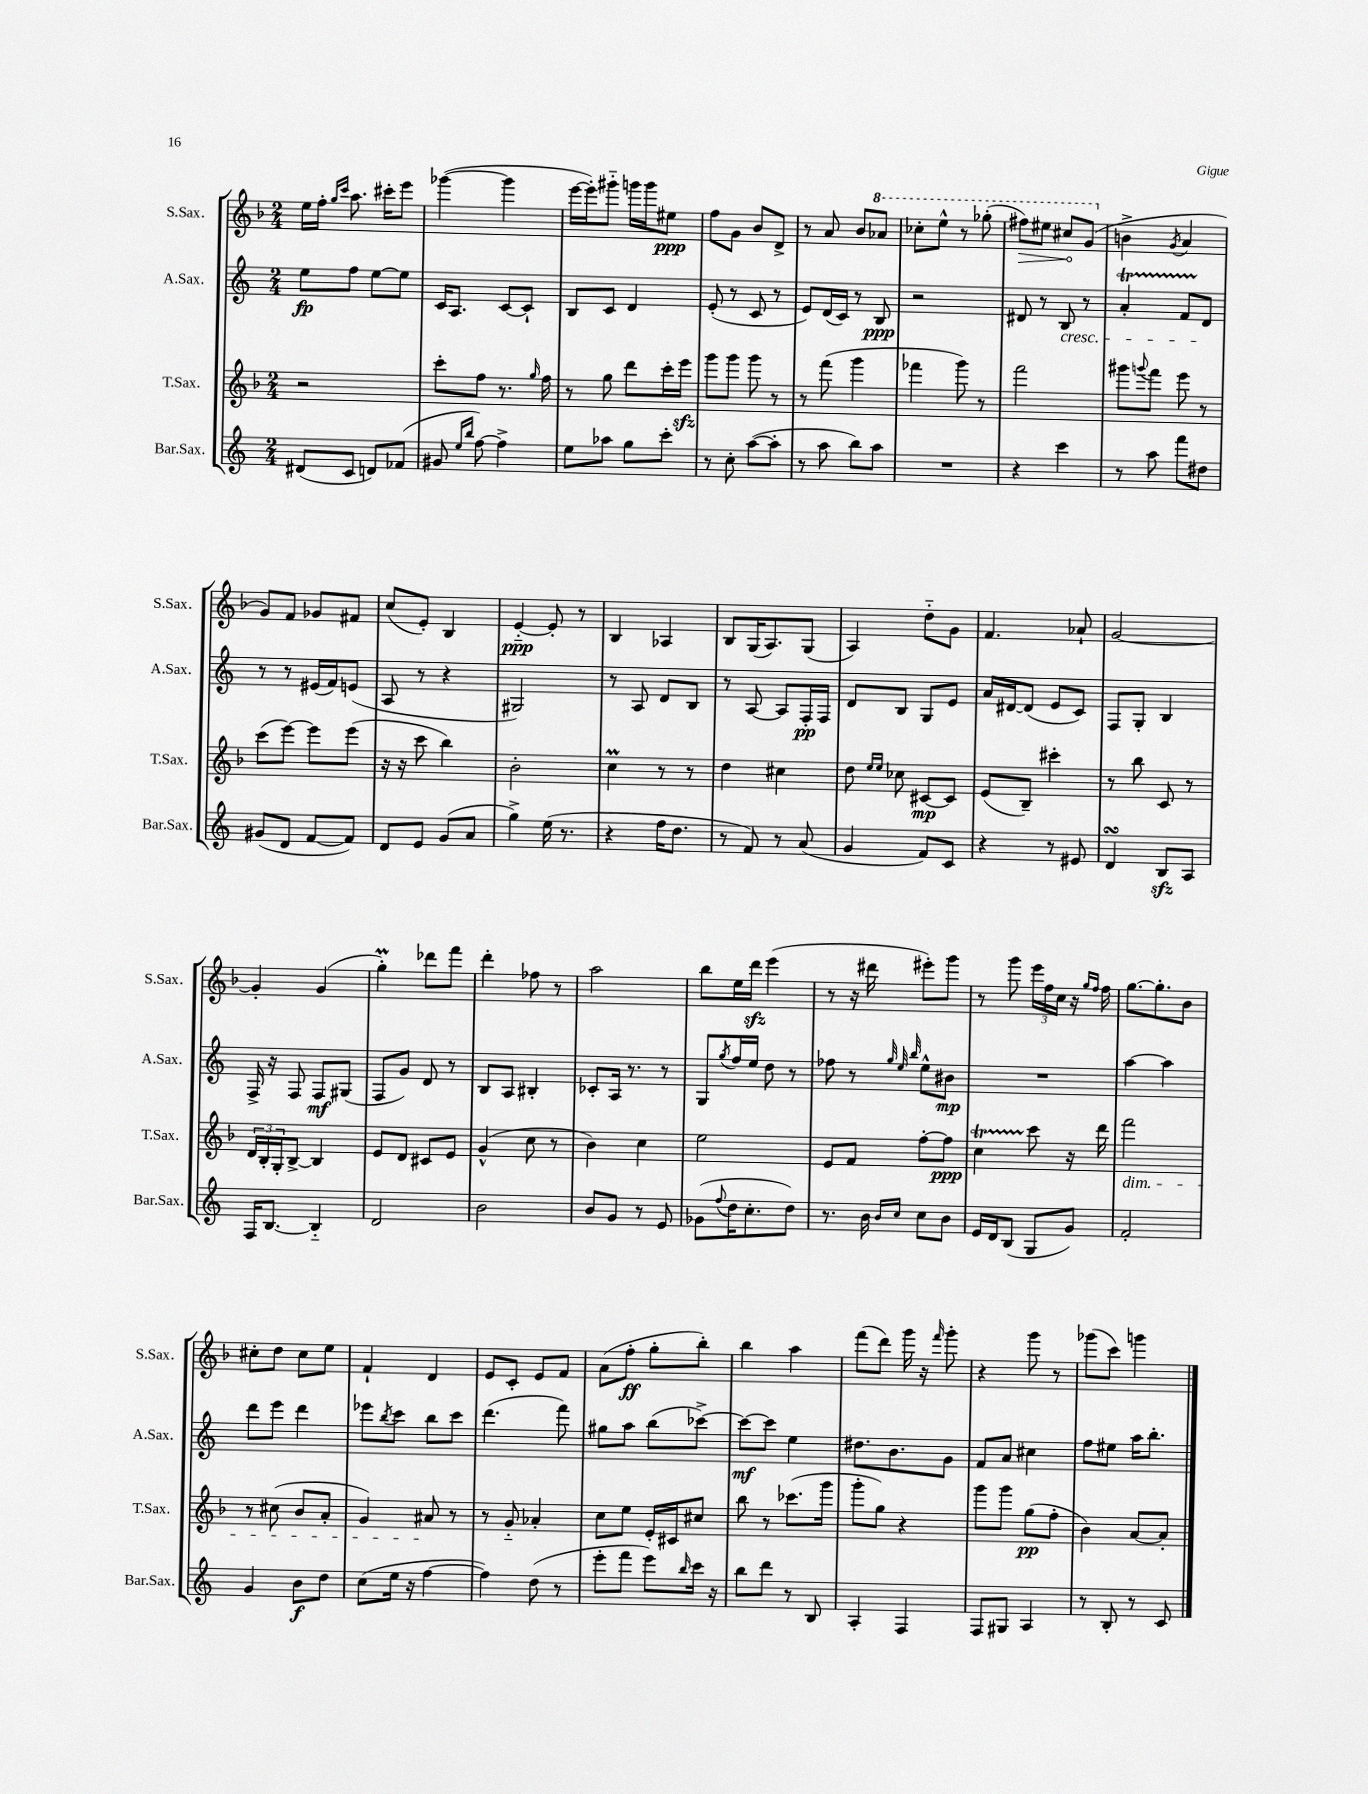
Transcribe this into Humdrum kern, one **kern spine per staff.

**kern	**kern	**kern	**kern
*staff4	*staff3	*staff2	*staff1
*clefG2	*clefG2	*clefG2	*clefG2
*k[]	*k[b-]	*k[]	*k[b-]
*M2/4	*M2/4	*M2/4	*M2/4
(8d#/L	2r	8ee\L	16ee\LL
.	.	.	16ff'\JJ
.	.	.	16qqgg/LL
.	.	.	16qqccc/JJ
8c/J	.	8ff\J	8.aa\
8d/L)	.	[8ee\L	.
.	.	.	16ccc#'\LK
(8f-/J	.	8ee\]J	8eee\J
=	=	=	=
8g#/	8ccc'\L	16c/LK	([4ggg-\
.	.	8.A/J	.
16qqee/LL	.	.	.
16qqbb/JJ	.	.	.
[8ff\)	8ff\J	.	.
4ff^\]	8.r	[8c/L	4ggg-\]
.	.	8c`/]J	.
.	16qqgg/	.	.
.	16ff\	.	.
=	=	=	=
8ee\L	8r	8B/L	[16eee\LL
.	.	.	16eee'\]J)
8aa-\J	8gg\	8c/J	8ggg#'~\J
8gg\L	8ddd\L	4d/	16ggg\LL
.	.	.	16ggg\J
8ccc'\J	16ccc'\L	.	8ee#\J
.	16eee\JJ	.	.
=	=	=	=
8r	8ggg\L	(8e'/	8ff\L
8cc'\	8ggg\J	8r	8g\J
([8aa\L	8ggg\	8c/	8b-/L
8aa'\]J	8r	8r	8d^/J
=	=	=	=
8r	8r	8e/L)	8r
8aa\	(8fff\	(16d/L	8a/
.	.	16c/JJ)	.
8bb\L)	4ggg\	8r	8b-/L
8aa\J	.	8B/	8aa-/J
=	=	=	=
2r	4fff-\	2r	8ccc-'\L
.	.	.	8eee^^\J
.	8ggg\)	.	8r
.	8r	.	(8ggg-'\
=	=	=	=
4r	2fff\	8d#/	8fff#\L)
.	.	8r	8eee#\J
4ccc\	.	8B/	8ccc#/L
.	.	8r	(8gg/J
=	=	=	=
8r	8ggg#\L	4a'/	4b^\
.	8qqggg/	.	.
8aa\	8fff\J	.	.
.	.	.	8qg/
8fff\L	8eee\	8f/L	4a/
8dd#\J	8r	8d/J	.
=	=	=	=
(8g#/L	(8ccc\L	8r	8g/L)
8d/J	[8eee\J)	8r	8f/J
[8f/L	8eee\]L	(16e#/LL	8g-/L
.	.	16f/J)	.
8f/]J)	(8eee\J	(8e/J	8f#/J
=	=	=	=
8d/L	16r	8A/	(8cc/L
.	16r	.	.
8e/J	8ccc\	8r	8e'/J)
(8g/L	4bb-\)	4r	4B-/
8a/J	.	.	.
=	=	=	=
4gg^\)	2b-'\	2G#/)	[4e'~/
(16ee\	.	.	8e'/]
8.r	.	.	.
.	.	.	8r
=	=	=	=
4r	4cc\	8r	4B-/
.	.	8A/	.
16ff\LK	8r	8d/L	4A-/
8.dd\J	.	.	.
.	8r	8B/J	.
=	=	=	=
8r	4dd\	8r	8B-/L
8f/)	.	[8A/	(16G/K
.	.	.	8.A/)
8r	4cc#\	8A/]L	.
(8a/	.	16F'/L	(8G/J
.	.	16F/JJ	.
=	=	=	=
4g/	8dd\	8d/L	4A/)
.	16qqee/LL	.	.
.	16qqee/JJ	.	.
.	8cc-\	8B/J	.
8f/L)	[8c#/L	8G/L	8dd'~\L
8c/J	8c#/]J	8e/J	8g\J
=	=	=	=
4r	(8e/L	16a/LL	4.f/
.	.	[16d#/J	.
.	8B-~/J)	(8d#/]J	.
8r	4ccc#'\	8e/L	.
8e#/	.	8c/J)	8a-`/
=	=	=	=
4d/	8r	8F/L	[2g/
.	8bb-\	8G'/J	.
8B/L	8c/	4B/	.
8A/J	8r	.	.
=	=	=	=
16F/LK	24d/LL	16F^/	4g'/]
.	24B-'/	.	.
[8.B/J	.	16r	.
.	24G'/J	.	.
.	[8B-^/J	8F/	.
4B'~/]	4B-/]	8F/L	(4g/
.	.	(8G#/J	.
=	=	=	=
2d/	8e/L	8F/L	4gg'\)
.	8d/J	8g/J)	.
.	8c#/L	8d/	8ddd-\L
.	8e/J	8r	8fff\J
=	=	=	=
2b\	(4g^^/	8B/L	4ddd'\
.	.	8A/J	.
.	8cc\	4B#'/	8ff-\
.	8r	.	8r
=	=	=	=
8b/L	4b-\)	8c-'/L	2aa\
8g/J	.	16A/Jk	.
.	.	8.r	.
8r	4cc\	.	.
8e/	.	8r	.
=	=	=	=
(8g-\L	2ee\	8G/L	8bb-\L
8qqff/	.	8qgg/	.
16dd\K	.	16ff/L	16ee\L
8.cc'\	.	16ee/JJ	16ddd\JJ
.	.	8dd\	(4eee\
8dd\J)	.	8r	.
=	=	=	=
8.r	8e/L	8ff-\	8r
.	8f/J	8r	16r
16b\	.	.	16ddd#\
.	.	32qqgg/	.
16qqb/LL	.	32qqee/	.
16qqcc/JJ	.	32qqbb/	.
8cc\L	[8ff'\L	8ee^^\L	8eee#'\L)
8b\J	8ff\]J	8b#\J	8ggg\J
=	=	=	=
16e/LL	4cc\	2r	8r
16d/J	.	.	.
(8B/J	.	.	8ggg\
8G/L	8ccc\	.	24eee\LL
.	.	.	24ff\
.	.	.	24cc\JJ
8g/J)	16r	.	16r
.	.	.	16qqgg/LL
.	.	.	16qqff/JJ
.	16ddd\	.	16ff\
=	=	=	=
2f'/	2fff\	[4aa\	[8.gg\L
.	.	.	8.gg'\]
.	.	4aa\]	.
.	.	.	8b-\J
=	=	=	=
4g/	8r	8ddd\L	8cc#'\L
.	(8cc#\	8eee\J	8dd\J
8b\L	8b-/L	4ddd\	8cc#\L
8dd\J	8a'/J	.	8ee\J
=	=	=	=
(8cc\L	4g/)	8eee-\L	4f`/
.	.	8qbb/	.
16ee\Jk	.	8ccc\J	.
16r	.	.	.
[4ff\	8a#/	8bb\L	4d/
.	8r	8ccc\J	.
=	=	=	=
4ff\])	8r	(4.ddd\	8e/L
.	8g'~/	.	8c'/J
(8dd\	4a-'/	.	8e/L
8r	.	8fff\)	8f/J
=	=	=	=
8eee'\L	8cc\L	8gg#\L	(8a\L
8fff\J	8ee\J	8aa\J	8ff'\J
8eee\L)	16e'/LL	(8bb\L	8gg'\L
.	16c#/J	.	.
16qqbb/	.	.	.
16ccc\Jk	8cc#/J	[8ccc-^\J)	8bb-'\J)
16r	.	.	.
=	=	=	=
8bb\L	8bb-\	8ccc-\_L	4bb-\
8ddd\J	8r	8ccc-\]J	.
8r	(8.ccc-\L	4ee\	4aa\
8B/	.	.	.
.	16ggg\Jk	.	.
=	=	=	=
4A'/	8ggg'\L	8.dd#\L	(8fff\L
.	8gg\J)	.	8ddd\J)
.	.	8.b\	.
4F/	4r	.	16ggg\
.	.	.	16r
.	.	.	16qqfff/
.	.	8g\J	8ggg'\
=	=	=	=
8F/L	8ggg\L	8f/L	4r
8G#/J	8ggg\J	8a/J	.
4A/	(8gg\L	4cc#\	8ggg\
.	8ff'\J	.	8r
=	=	=	=
8r	4b-\)	8ff\L	(8ggg-\L
8B'/	.	8ee#\J	8ccc\J)
8r	[8a/L	16aa\LK	4ggg\
.	.	8.bb'\J	.
8c/	8a'/]J	.	.
==	==	==	==
*-	*-	*-	*-
